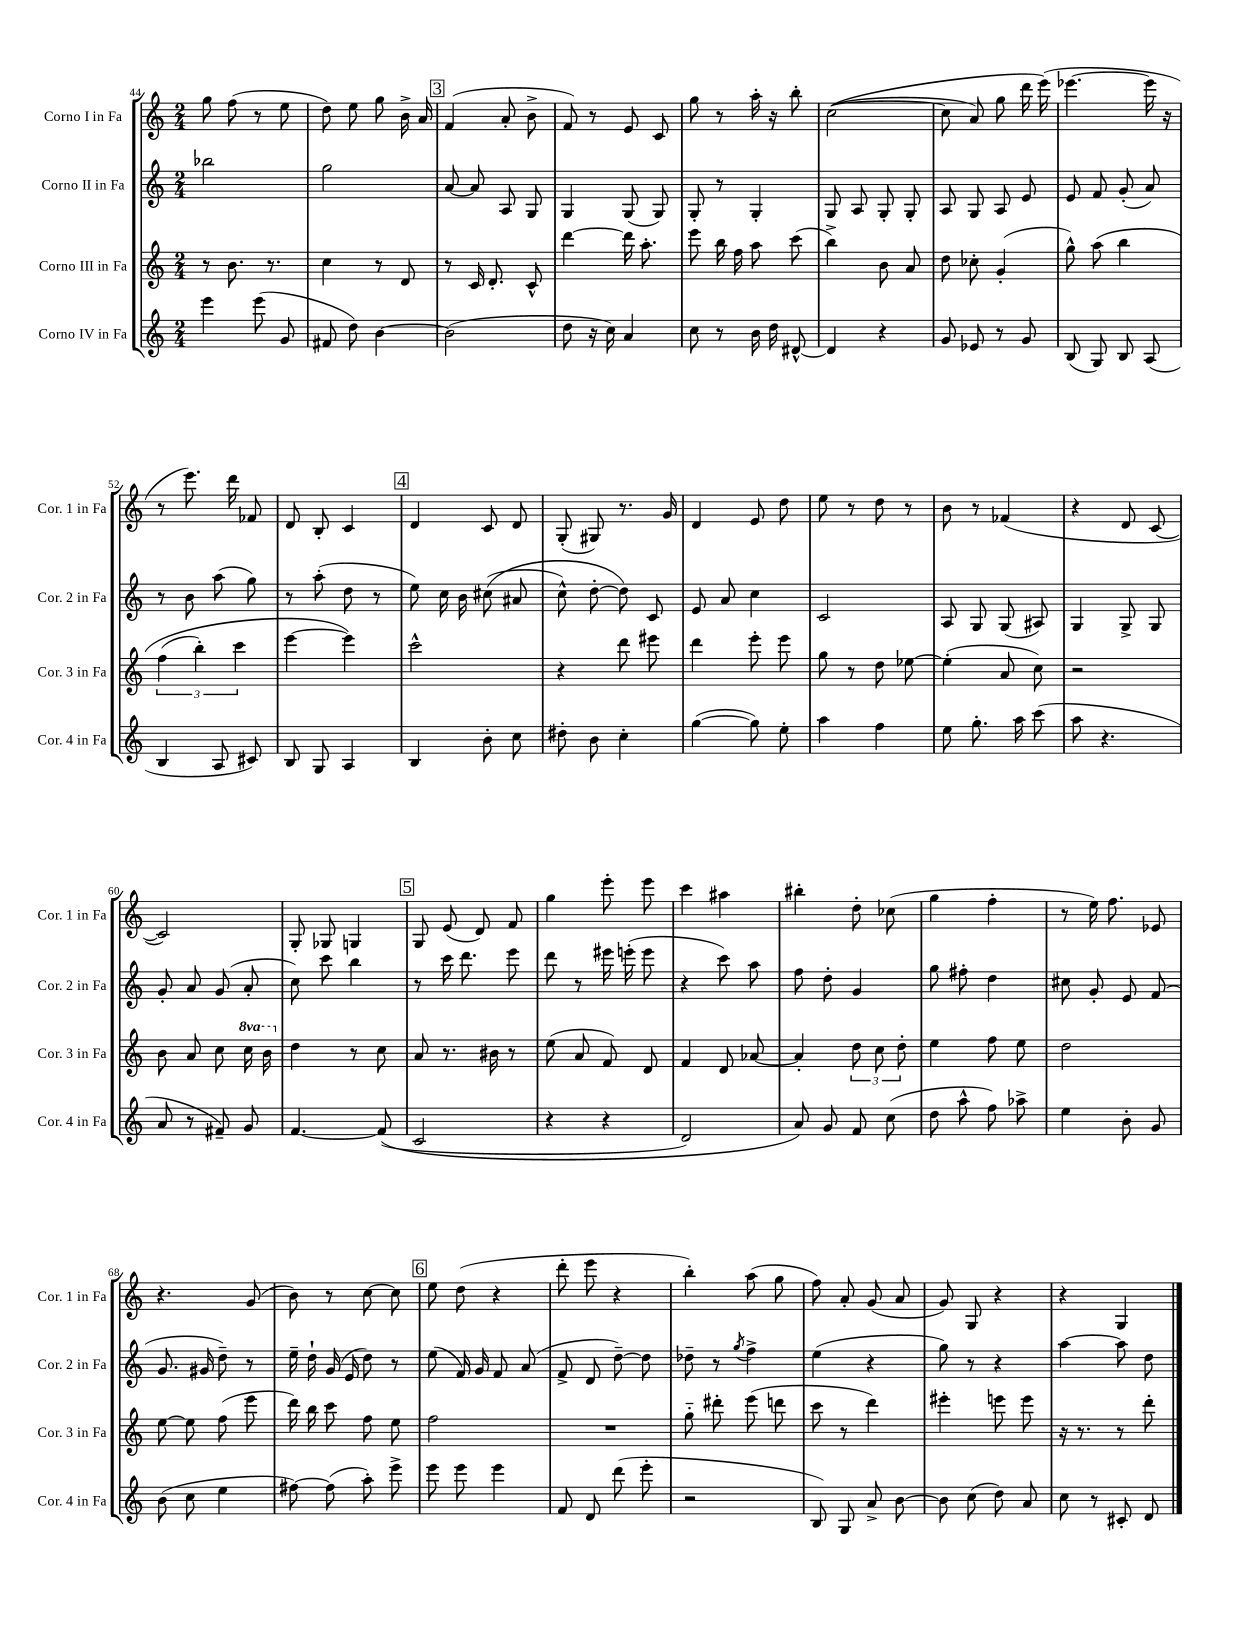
<<
\new StaffGroup <<
\new Staff = "s0" \with { instrumentName = "Corno I in Fa" shortInstrumentName = "Cor. 1 in Fa" } {
    \clef treble \key c \major \numericTimeSignature \time 2/4
    \autoBeamOff g''8 f''8( r8 e''8 |
    d''8) e''8 g''8 b'16-> a'16 |
    \mark \markup { \box "3" } f'4( a'8-. b'8-> |
    f'8) r8 e'8 c'8 |
    g''8 r8 a''16-. r16 b''8-. |
    c''2~(\( |
    c''8 a'8) g''8 d'''16 e'''16(\) |
    ees'''4.~ ees'''16 r16 |
    r8 e'''8.) d'''16 fes'8 |
    d'8 b8-. c'4 |
    \mark \markup { \box "4" } d'4 c'8 d'8 |
    g8-.( gis8) r8. g'16 |
    d'4 e'8 d''8 |
    e''8 r8 d''8 r8 |
    b'8 r8 fes'4( |
    r4 d'8 c'8~ |
    c'2) |
    g8-. ges8 g4 |
    \mark \markup { \box "5" } g8 e'8( d'8) f'8 |
    g''4 e'''8-. e'''8 |
    c'''4 ais''4 |
    bis''4-. d''8-. ces''8( |
    g''4 f''4-. |
    r8 e''16) f''8. ees'8 |
    r4. g'8( |
    b'8) r8 c''8~ c''8 |
    \mark \markup { \box "6" } e''8 d''8( r4 |
    d'''8-. e'''8 r4 |
    b''4-.) a''8( g''8 |
    f''8) a'8-. g'8( a'8 |
    g'8) g8 r4 |
    r4 g4 \bar "|." |
}
\new Staff = "s1" \with { instrumentName = "Corno II in Fa" shortInstrumentName = "Cor. 2 in Fa" } {
    \clef treble \key c \major \numericTimeSignature \time 2/4
    \autoBeamOff bes''2 |
    g''2 |
    \mark \markup { \box "3" } a'8~ a'8 a8 g8 |
    g4 g8( g8) |
    g8-. r8 g4-. |
    g8 a8 g8-. g8-. |
    a8 g8 a8 e'8 |
    e'8 f'8 g'8-.( a'8) |
    r8 b'8 a''8( g''8) |
    r8 a''8-.( d''8 r8 |
    \mark \markup { \box "4" } e''8) c''16 b'16 cis''8(\( ais'8 |
    c''8-^) d''8~-. d''8\) c'8 |
    e'8 a'8 c''4 |
    c'2 |
    a8 g8 g8( ais8) |
    g4 g8-> g8 |
    g'8-. a'8 g'8( a'8-. |
    c''8) c'''8 b''4 |
    \mark \markup { \box "5" } r8 c'''16 d'''8. e'''8 |
    d'''8 r8 eis'''16 e'''16-.( e'''8 |
    r4 c'''8) a''8 |
    f''8 d''8-. g'4 |
    g''8 fis''8-. d''4 |
    cis''8 g'8-. e'8 f'8( |
    g'8. gis'16 d''8--) r8 |
    e''16-- d''16-! g'16( e'16 d''8) r8 |
    \mark \markup { \box "6" } e''8( f'16) g'16 f'8 a'8( |
    f'8-> d'8 d''8~--) d''8 |
    des''8-- r8 \acciaccatura { g''8 } f''4-> |
    e''4( r4 |
    g''8) r8 r4 |
    a''4~ a''8 d''8 \bar "|." |
}
\new Staff = "s2" \with { instrumentName = "Corno III in Fa" shortInstrumentName = "Cor. 3 in Fa" } {
    \clef treble \key c \major \numericTimeSignature \time 2/4 \set Staff.ottavationMarkups = #ottavation-simple-ordinals
    \autoBeamOff r8 b'8. r8. |
    c''4 r8 d'8 |
    \mark \markup { \box "3" } r8 c'16 d'8.-. c'8-^ |
    d'''4~ d'''16 a''8.-. |
    e'''8 b''16 f''16 a''8 c'''8( |
    b''4->) b'8 a'8 |
    d''8 ces''8-. g'4-.( |
    g''8-^) a''8\( b''4 |
    \tuplet 3/2 { f''4( b''4-.) c'''4 } |
    e'''4~ e'''4\) |
    \mark \markup { \box "4" } c'''2-^ |
    r4 d'''8 eis'''8 |
    d'''4 e'''8-. e'''8 |
    g''8 r8 d''8 ees''8~ |
    ees''4-.( a'8 c''8) |
    r2 |
    b'8 a'8 c''8 \ottava #1 c'''16 b''16 \ottava #0 |
    d''4 r8 c''8 |
    \mark \markup { \box "5" } a'8 r8. bis'16 r8 |
    e''8( a'8 f'8) d'8 |
    f'4 d'8 aes'8~ |
    aes'4-. \tuplet 3/2 { d''8 c''8 d''8-. } |
    e''4 f''8 e''8 |
    d''2 |
    e''8~ e''8 f''8( e'''8 |
    d'''16) b''16 c'''8 f''8 e''8 |
    \mark \markup { \box "6" } f''2 |
    R2 |
    g''8-_ dis'''8-. e'''8( d'''8 |
    c'''8 r8 d'''4) |
    eis'''4-. e'''8 e'''8 |
    r16 r8. r8 d'''8-. \bar "|." |
}
\new Staff = "s3" \with { instrumentName = "Corno IV in Fa" shortInstrumentName = "Cor. 4 in Fa" } {
    \clef treble \key c \major \numericTimeSignature \time 2/4
    \autoBeamOff e'''4 e'''8( g'8 |
    fis'8 d''8) b'4~ |
    \mark \markup { \box "3" } b'2( |
    d''8 r16 c''16) a'4 |
    c''8 r8 b'16 d''16 dis'8~-^ |
    dis'4 r4 |
    g'8 ees'8 r8 g'8 |
    b8( g8) b8 a8( |
    b4 a8 cis'8) |
    b8 g8 a4 |
    \mark \markup { \box "4" } b4 b'8-. c''8 |
    dis''8-. b'8 c''4-. |
    g''4~( g''8) e''8-. |
    a''4 f''4 |
    e''8 g''8.-. a''16 c'''8( |
    a''8 r4. |
    a'8 r8 fis'8--) g'8 |
    f'4.~ f'8(\( |
    \mark \markup { \box "5" } c'2 |
    r4 r4 |
    d'2) |
    a'8\) g'8 f'8 c''8( |
    d''8 a''8-^ f''8) aes''8-> |
    e''4 b'8-. g'8 |
    b'8( c''8 e''4 |
    fis''8~) fis''8( a''8-.) e'''8-> |
    \mark \markup { \box "6" } e'''8 e'''8 e'''4 |
    f'8 d'8 d'''8( e'''8-. |
    r2 |
    b8) g8 a'8-> b'8~ |
    b'8 c''8( d''8) a'8 |
    c''8 r8 cis'8-. d'8 \bar "|." |
}
>>
>>
\layout { \context { \Score currentBarNumber = #44 } }
